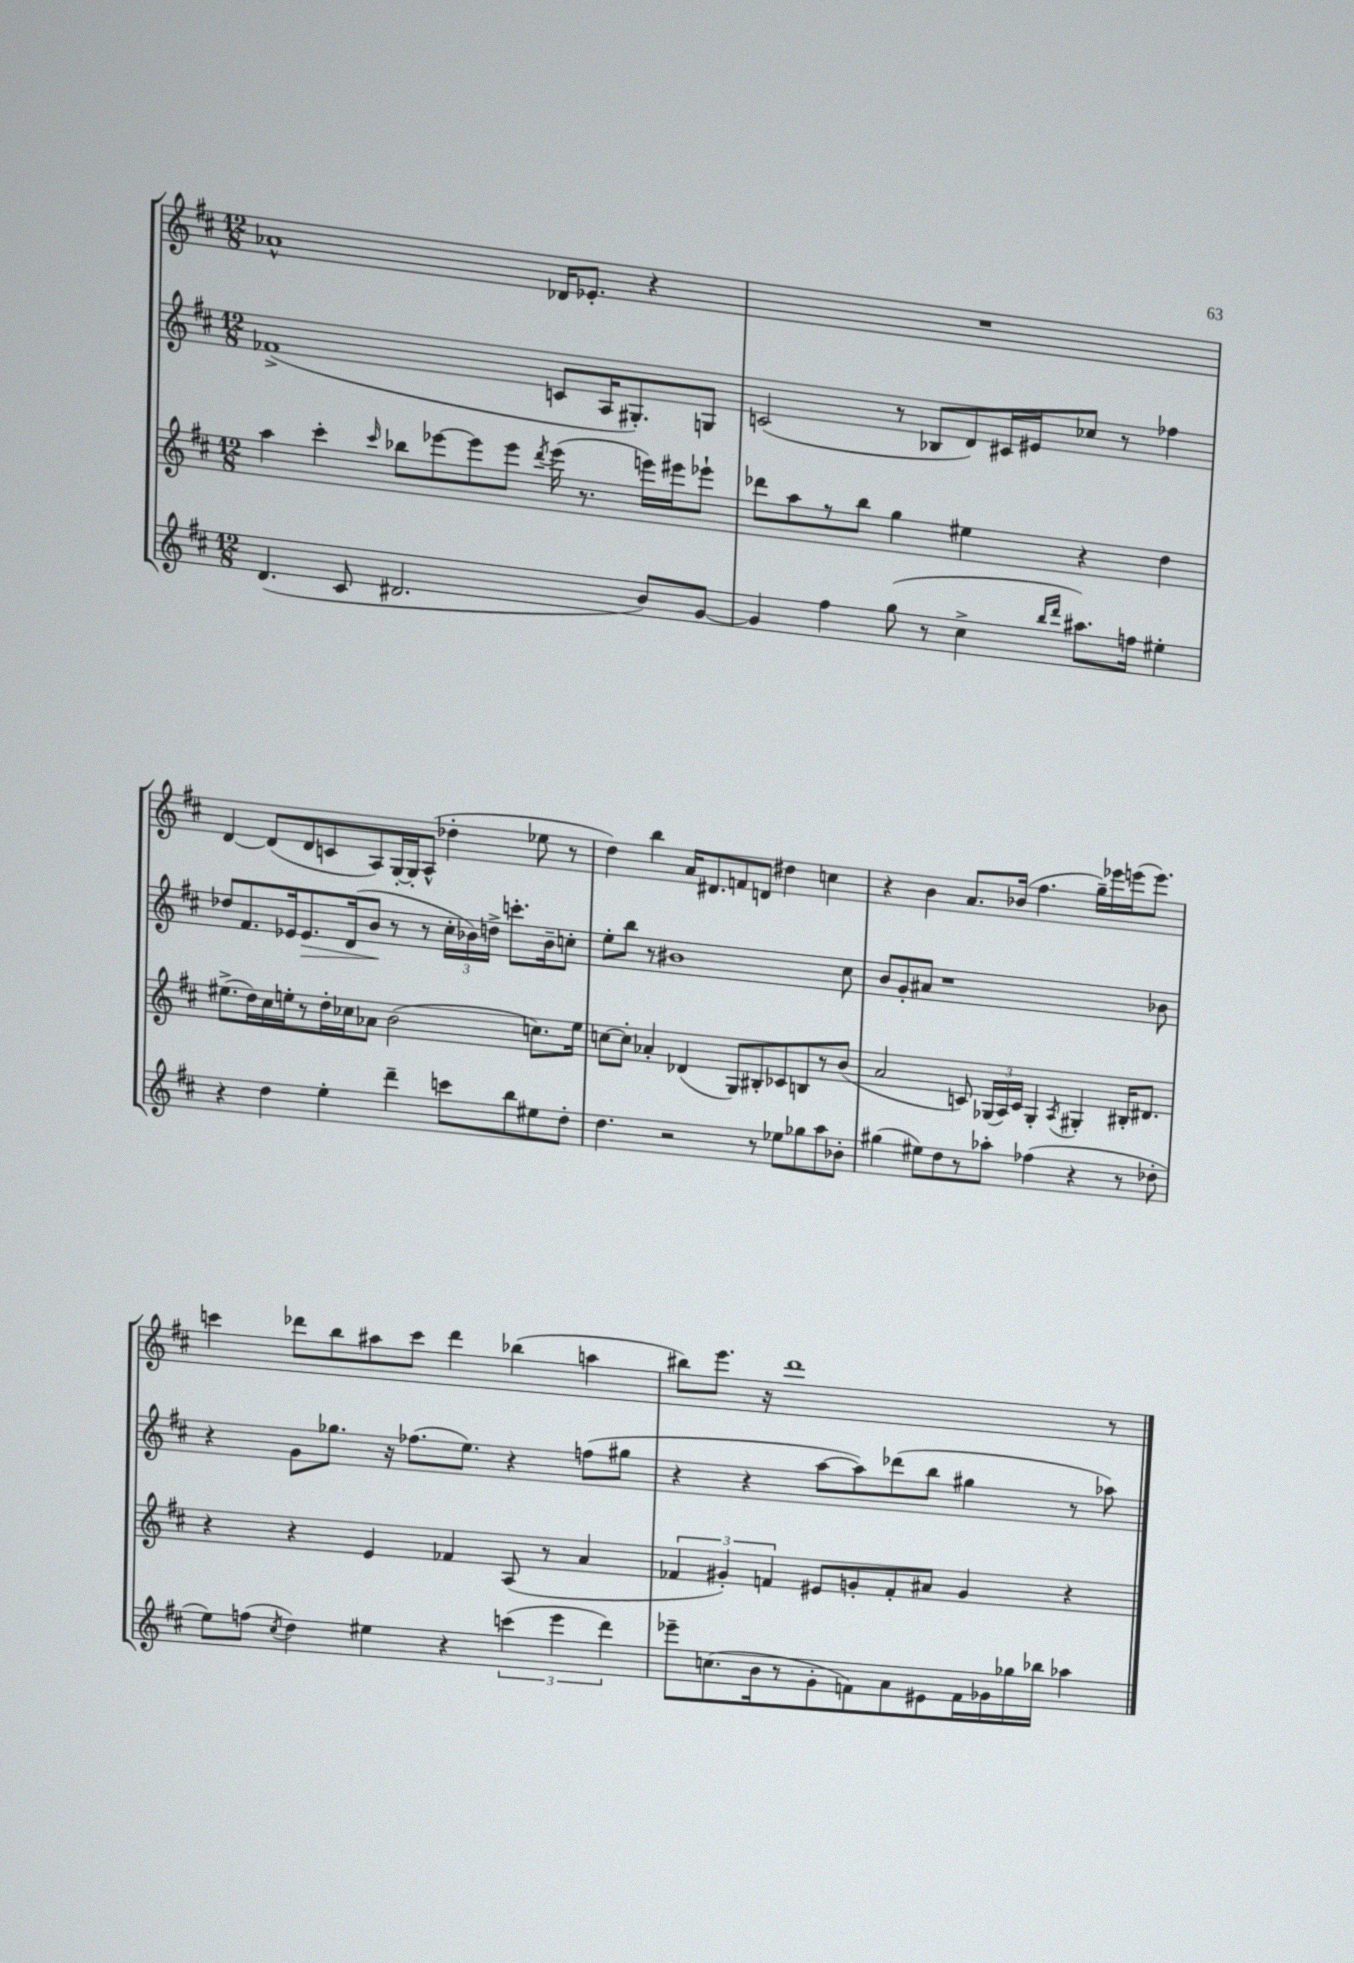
<<
\new StaffGroup <<
\new Staff = "s0" {
    \clef treble \key d \major \numericTimeSignature \time 12/8
    \autoBeamOff aes'1-^ des'16[ ees'8.]-. r4 |
    R1. |
    d'4~ d'8[( d'8 c'8 a8) g16~-. g16-. a8]-^( des''4-. ees''8 r8 |
    d''4) b''4 a'16[ dis'8. f'8 d'8] dis''4 c''4 |
    r4 b'4 a'8.[ bes'16]( fis''4. g''16[--) ees'''16 e'''16( e'''8.]) |
    c'''4 des'''8[ b''8 ais''8 c'''8] des'''4 bes''4( a''4 |
    bis''8[) e'''8.] r16 d'''1 r8 \bar "|." |
}
\new Staff = "s1" {
    \clef treble \key d \major \numericTimeSignature \time 12/8
    \autoBeamOff fes'1->( c'8[ a16 gis8.-.) g8] |
    c'2( r8 bes8[ d'8) cis'16 eis'16 ces''8] r8 fes''4 |
    des''8[ fis'8. ees'16 ees'8.\> d'16( b'8]\! r8 r8 \tuplet 3/2 { cis''16[-. bes'16) d''16]-> } c'''8.[-. bes'16-- c''8]-. |
    e''8[-. b''8] r8 bis'1 cis''8 |
    b'8[ g'8-. ais'8] r1 bes'8 |
    r4 g'8[ ges''8.] r16 fes''8.[( e''8.]) r4 f''8[( gis''8] |
    r4 r4 a''8[~ a''8) des'''8( b''8] gis''4 r8 aes''8) \bar "|." |
}
\new Staff = "s2" {
    \clef treble \key d \major \numericTimeSignature \time 12/8
    \autoBeamOff a''4 cis'''4-. \grace { cis'''16 } bes''8[ ees'''8~ ees'''8 ees'''8] \acciaccatura { d'''8 } ees'''16( r8. e'''16[) eis'''16 ees'''8]-! |
    des'''8[ a''8 r8 b''8] g''4 eis''4 r4 d''4 |
    eis''8.[->( d''16) cis''16 e''16-. r8 d''16-. ces''16 aes'8] b'2( c''8.[) e''16] |
    c''8[~ c''8]-. aes'4-. des'4( g8[) bis8-. ces'8 b8 r8 b'8]( |
    a'2 c'8) \tuplet 3/2 { ges16[( a16) c'16] } ges4-. \acciaccatura { a8 } gis4-. bis16[-. dis'8.] |
    r4 r4 e'4 fes'4 a8( r8 a'4 |
    \tuplet 3/2 { fes'4 gis'4-.) f'4 } eis'8[ g'8-. f'8-. ais'8] g'4 r4 \bar "|." |
}
\new Staff = "s3" {
    \clef treble \key d \major \numericTimeSignature \time 12/8
    \autoBeamOff d'4.( cis'8 dis'2. b'8[) g'8]~ |
    g'4 fis''4 g''8( r8 cis''4-> \grace { b''16[ d'''16] } ais''8.[) f''16] eis''4-. |
    r4 d''4 e''4-. d'''4-- c'''8[ b''8 eis''8 d''8]-. |
    d''4. r2 r8 ees''8[ ges''8 a''8 bes'8]-. |
    gis''4( eis''8[) d''8 r8 aes''8]-. fes''4( r4 r8 des''8-. |
    e''8[) f''8]( \acciaccatura { cis''8 } d''4) eis''4 r4 \tuplet 3/2 { c'''4( e'''4 d'''4) } |
    ees'''8[-- c''8.( b'16 r8 g'8-. f'8) a'8 eis'8 f'16 ges'16 ges''16 bes''16] aes''4 \bar "|." |
}
>>
>>
\layout { \context { \Score \remove "Bar_number_engraver" } }
